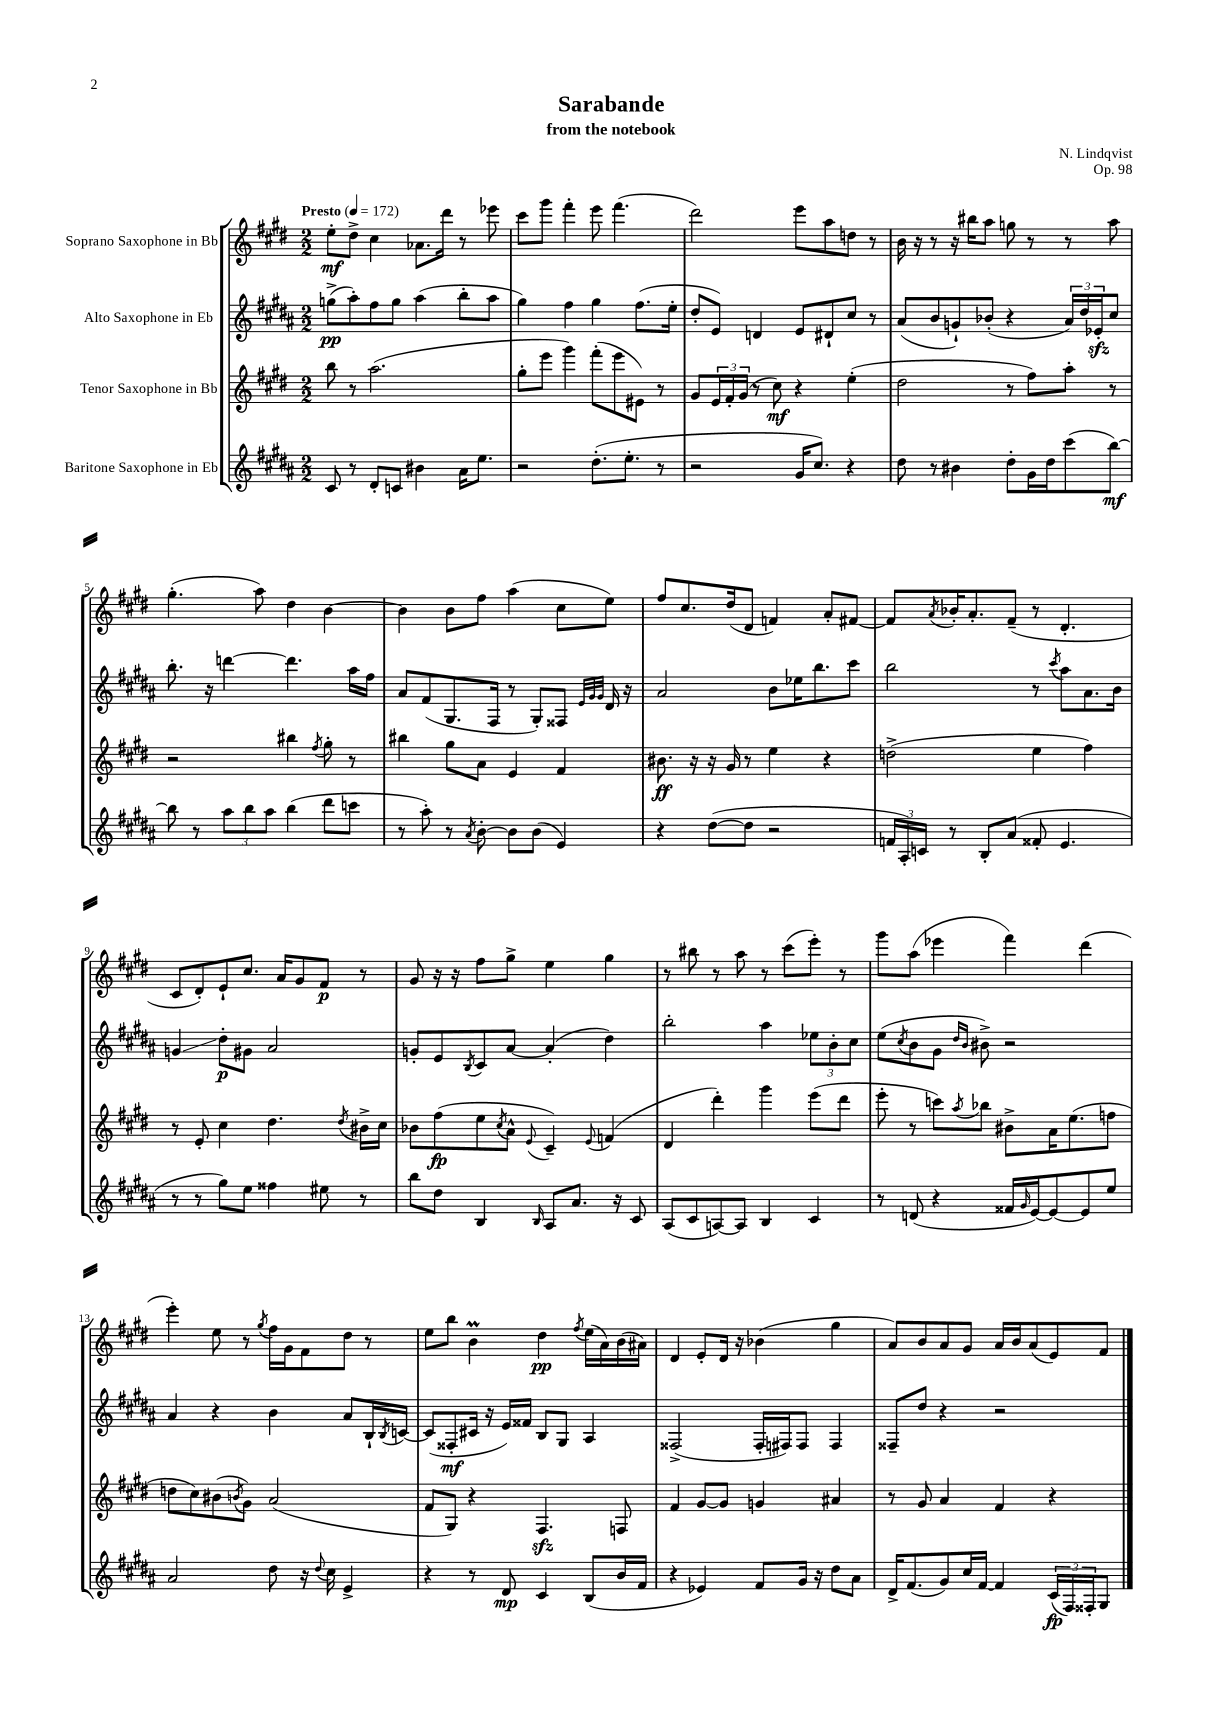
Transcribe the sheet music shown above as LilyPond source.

\header { title = "Sarabande" composer = "N. Lindqvist" subtitle = "from the notebook" opus = "Op. 98" }
<<
\new StaffGroup <<
\new Staff = "s0" \with { instrumentName = "Soprano Saxophone in Bb" } {
    \clef treble \key e \major \numericTimeSignature \time 2/2 \tempo "Presto" 4 = 172
    e''8-.\mf dis''8-> cis''4 aes'8. dis'''16 r8 ees'''8 |
    cis'''8 gis'''8 fis'''4-. e'''8 fis'''4.( |
    dis'''2) e'''8 a''8 d''8 r8 |
    b'16 r16 r8 r16 bis''16 a''8 g''8 r8 r8 a''8 |
    gis''4.-.( a''8) dis''4 b'4~ |
    b'4 b'8 fis''8 a''4( cis''8 e''8) |
    fis''8 cis''8. dis''16( dis'8 f'4) a'8-. fis'8~ |
    fis'8 \acciaccatura { a'8 } bes'16-. a'8.-. fis'8--( r8 dis'4.-. |
    cis'8 dis'8-.) e'8-! cis''8. a'16 gis'8 fis'8\p r8 |
    gis'8 r16 r16 fis''8 gis''8-> e''4 gis''4 |
    r8 bis''8 r8 a''8 r8 cis'''8( e'''8-.) r8 |
    gis'''8 a''8( ees'''4 fis'''4) dis'''4( |
    e'''4-.) e''8 r8 \acciaccatura { gis''8 } fis''16 gis'16 fis'8 dis''8 r8 |
    e''8 b''8 b'4\prall dis''4\pp \acciaccatura { fis''8 } e''16( a'16) b'16( ais'16) |
    dis'4 e'8-. dis'16 r16 bes'4( gis''4 |
    a'8) b'8 a'8 gis'8 a'16 b'16 a'8( e'8) fis'8 \bar "|." |
}
\new Staff = "s1" \with { instrumentName = "Alto Saxophone in Eb" } {
    \clef treble \key b \major \numericTimeSignature \time 2/2
    g''8->\pp( ais''8-.) fis''8 g''8 ais''4( b''8-. ais''8 |
    gis''4) fis''4 gis''4 fis''8.( e''16-. |
    dis''8-. e'8) d'4 e'8 dis'8-! cis''8 r8 |
    ais'8( b'8 g'8-!) bes'8-.( r4 \tuplet 3/2 { ais'16) dis''16 ees'16-.\sfz } cis''8 |
    b''8.-. r16 d'''4~ d'''4. ais''16 fis''16 |
    ais'8 fis'8( gis8. fis16 r8 gis8-.) fisis8 \grace { e'32 gis'32 gis'32 } dis'16 r16 |
    ais'2 b'8 ees''16 b''8. cis'''8 |
    b''2 r8 \acciaccatura { cis'''8 } ais''8 ais'8. b'16 |
    g'4\glissando dis''8-.\p gis'8 ais'2 |
    g'8-. e'8 \acciaccatura { b8 } cis'8 ais'8~ ais'4-.( dis''4) |
    b''2-. ais''4 \tuplet 3/2 { ees''8 b'8-. cis''8 } |
    e''8( \acciaccatura { cis''8 } b'8 gis'8 \grace { dis''16 b'16 } bis'8->) r2 |
    ais'4 r4 b'4 ais'8 b16-! \acciaccatura { b8 } c'16~ |
    c'8( fisis8-.\mf cis'16 r16 e'16) fisis'16 b8 gis8 ais4 |
    fisis2->( fisis16-. fis16) fis8 fis4 |
    fisis8-- dis''8 r4 r2 \bar "|." |
}
\new Staff = "s2" \with { instrumentName = "Tenor Saxophone in Bb" } {
    \clef treble \key e \major \numericTimeSignature \time 2/2
    b''8 r8 a''2.( |
    gis''8-. e'''8 gis'''4) fis'''8-.( e'''8 eis'8) r8 |
    gis'8 \tuplet 3/2 { e'16 fis'16-. gis'16( } r8 cis''8\mf) r4 e''4-.( |
    dis''2 r8 fis''8) a''8-. r8 |
    r2 bis''4 \acciaccatura { fis''8 } gis''8-. r8 |
    bis''4 gis''8 a'8 e'4 fis'4 |
    bis'8.\ff r16 r16 gis'16 r8 e''4 r4 |
    d''2->( e''4 fis''4) |
    r8 e'8-. cis''4 dis''4. \acciaccatura { dis''8 } bis'16-> cis''16 |
    bes'8 fis''8\fp( e''8 \acciaccatura { cis''8 } a'8-^ \appoggiatura { e'8 } cis'4--) \appoggiatura { e'8 } f'4( |
    dis'4 dis'''4-.) gis'''4 e'''8( dis'''8 |
    e'''8-. r8 c'''8) \acciaccatura { a''8 } bes''8 bis'8-> a'16 e''8.( f''8 |
    d''8 cis''8) bis'8( \acciaccatura { b'8 } gis'8) a'2( |
    fis'8 gis8) r4 fis4.\sfz f8 |
    fis'4 gis'8~ gis'8 g'4 ais'4 |
    r8 gis'8 a'4 fis'4 r4 \bar "|." |
}
\new Staff = "s3" \with { instrumentName = "Baritone Saxophone in Eb" } {
    \clef treble \key b \major \numericTimeSignature \time 2/2
    cis'8 r8 dis'8-. c'8 bis'4 ais'16 e''8. |
    r2 dis''8.-.( e''8.-. r8 |
    r2 gis'16 cis''8.) r4 |
    dis''8 r8 bis'4 dis''8-. gis'16 dis''16 cis'''8( b''8~\mf) |
    b''8 r8 \tuplet 3/2 { ais''8 b''8 ais''8 } b''4( dis'''8 c'''8 |
    r8 ais''8-.) r8 \acciaccatura { ais'8 } b'8~-. b'8 b'8( e'4) |
    r4 dis''8~( dis''8 r2 |
    \tuplet 3/2 { f'16 ais16-.) c'16 } r8 b8-. ais'8( fisis'8-. e'4. |
    r8 r8 gis''8) e''8 fisis''4 eis''8 r8 |
    b''8 dis''8 b4 \grace { b16 } ais8 ais'8. r16 cis'8 |
    ais8( cis'8 a8~) a8 b4 cis'4 |
    r8 d'8( r4 fisis'16 \grace { gis'16 } e'16~) e'8~ e'8 e''8 |
    ais'2 dis''8 r16 \appoggiatura { dis''8 } cis''16 e'4-> |
    r4 r8 dis'8\mp cis'4 b8( b'16 fis'16 |
    r4 ees'4) fis'8 gis'16 r16 dis''8 ais'8 |
    dis'16-> fis'8.( gis'8) cis''16 fis'16~ fis'4 \tuplet 3/2 { cis'16\fp( fis16) fisis16-. } gis8 \bar "|." |
}
>>
>>
